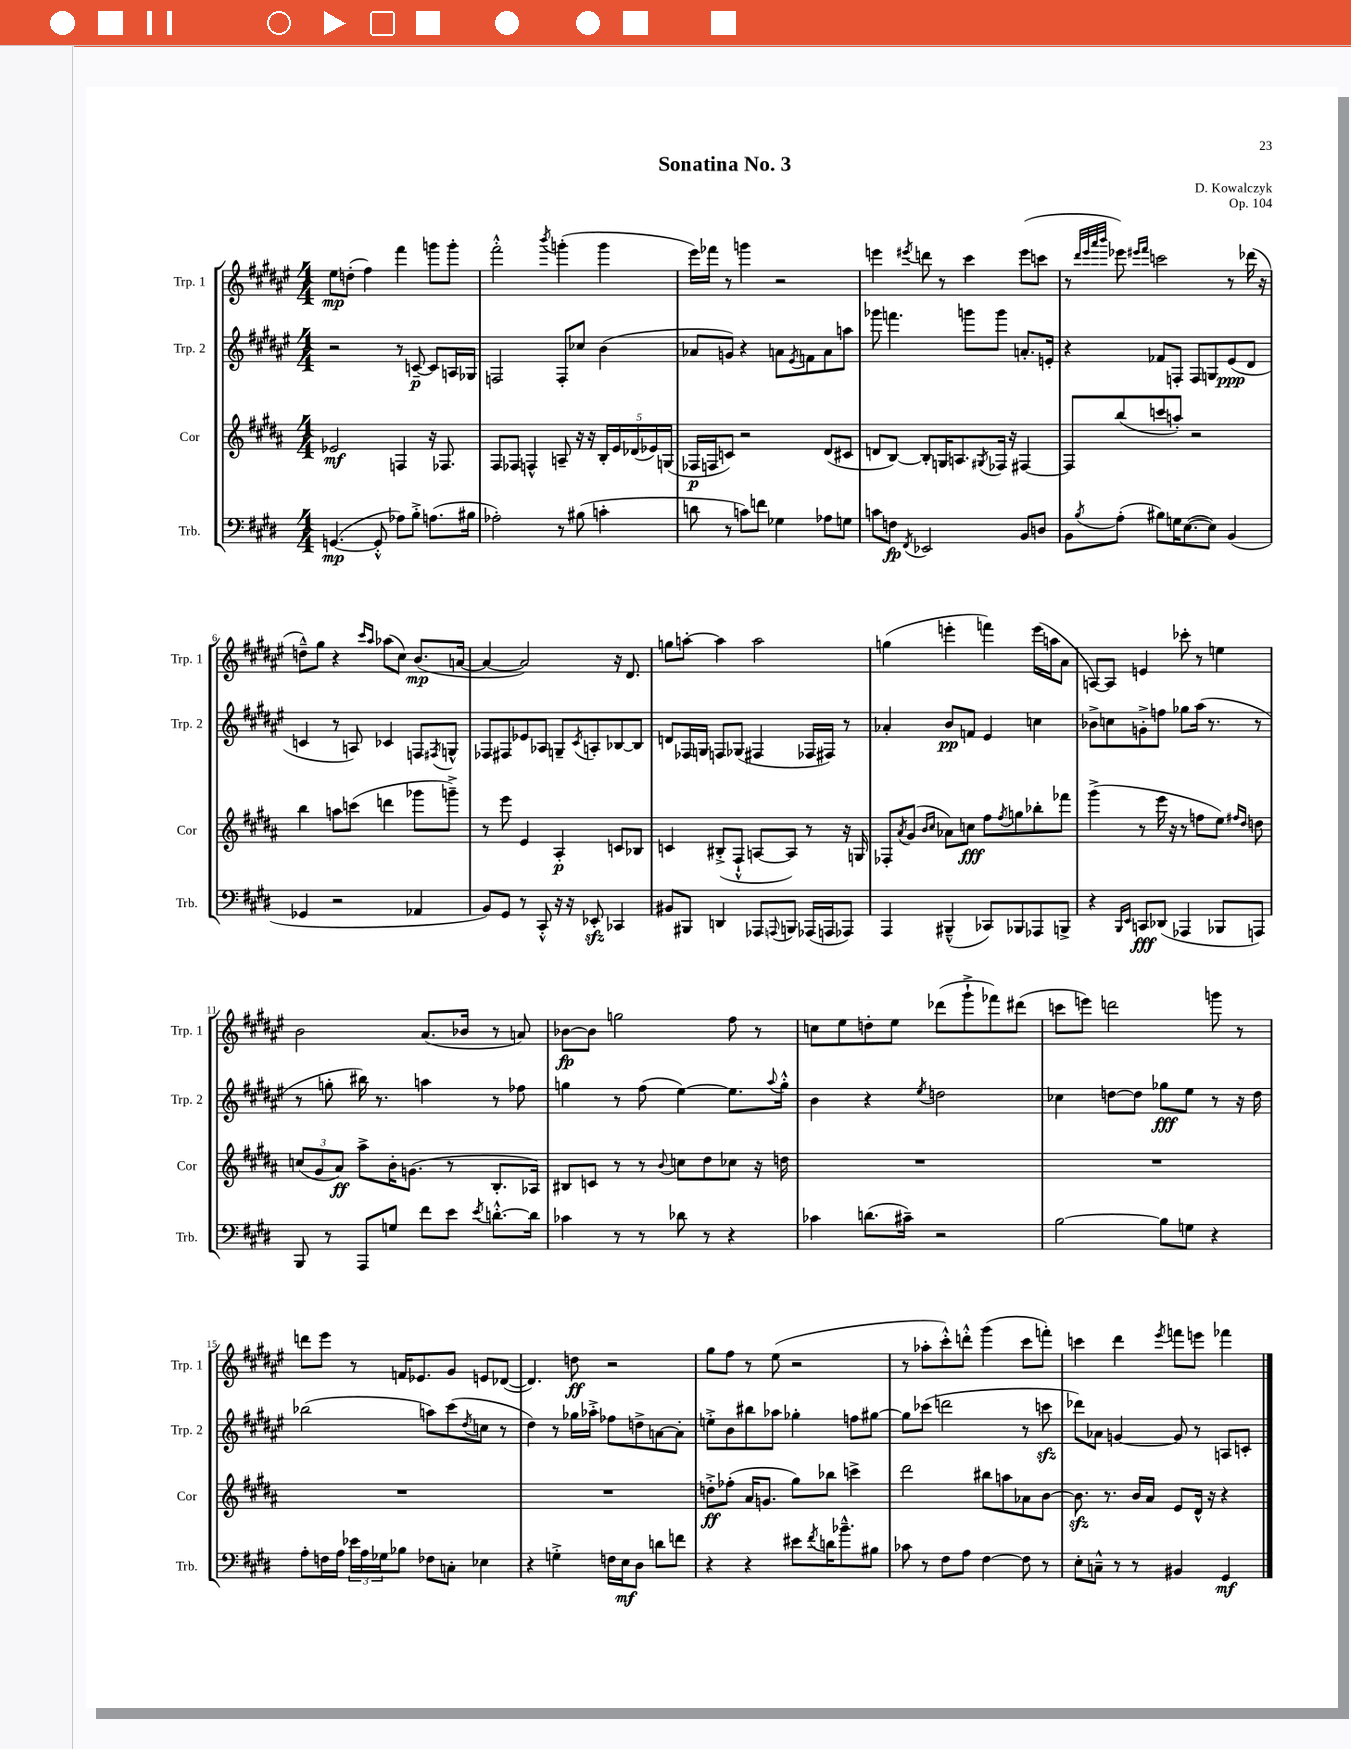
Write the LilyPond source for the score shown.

\header { title = "Sonatina No. 3" composer = "D. Kowalczyk" opus = "Op. 104" }
<<
\new StaffGroup <<
\new Staff = "s0" \with { instrumentName = "Trp. 1" shortInstrumentName = "Trp. 1" } {
    \clef treble \key fis \major \numericTimeSignature \time 4/4
    eis''8\mp d''8-.( fis''4) fis'''4 g'''8 g'''8-. |
    fis'''2-.-^ \acciaccatura { b'''8 } g'''4-.( g'''4 |
    eis'''16) fes'''16 r8 g'''4 r2 |
    e'''4 \acciaccatura { eis'''8 } d'''8 r8 cis'''4 eis'''8( c'''8 |
    r8 \grace { dis'''32 eis'''32 ais'''32 b'''32 } ees'''8) \grace { eis'''16 fis'''16 } c'''2 r8 des'''16( r16 |
    d''8---^) gis''8 r4 \grace { cis'''16 ais''16 } aes''8( cis''8) b'8.\mp( a'16~ |
    a'4~ a'2) r16 dis'8. |
    g''8 a''8~-. a''4 a''2 |
    g''4( e'''4-. f'''4) e'''16( a''16 ais'8 |
    a8~) a8 e'4 ces'''8-. r8 e''4 |
    b'2 ais'8.( bes'16 r8 a'8) |
    bes'8~\fp bes'8 g''2 fis''8 r8 |
    c''8 eis''8 d''8-. eis''8 des'''8( gis'''8-!-> fes'''8) dis'''8( |
    c'''8 e'''8) d'''2 g'''8 r8 |
    d'''8 eis'''8 r8 f'16 ees'8. gis'8 e'8 des'8~( |
    des'4.) d''8\ff r2 |
    gis''8 fis''8 r8 eis''8( r2 |
    r8 aes''8-. cis'''8-.-^) d'''8-.-^ gis'''4( cis'''8 f'''8-.) |
    c'''4 dis'''4 \acciaccatura { eis'''8 } f'''8 e'''8 fes'''4 \bar "|." |
}
\new Staff = "s1" \with { instrumentName = "Trp. 2" shortInstrumentName = "Trp. 2" } {
    \clef treble \key fis \major \numericTimeSignature \time 4/4
    r2 r8 c'8~--\p c'8 a16 ges16 |
    f2 f8-. ces''8 b'4( |
    aes'8 g'8) r4 a'8 \acciaccatura { eis'8 } f'8 a'8 a''8 |
    ges'''8 f'''4. g'''8 g'''8 a'8.-. e'16-. |
    r4 fes'8 f8-. f8 g8 eis'8\ppp( dis'8 |
    c'4 r8 a8) ces'4 f8 \acciaccatura { fis8 } g8-^ |
    fes8 fis8 ees'8 aes8 g8-- \acciaccatura { cis'8 } a8-. bes8~ bes8 |
    d'8 fes16 g16 f8 ges8( fis4 fes16 fis16) r8 |
    aes'4-. b'8\pp f'8 eis'4 c''4 |
    bes'8-> c''8 g'8-.-> f''8 ges''8 ais''16( r8. r8 |
    r8 g''8-. bis''16) r8. a''4 r8 fes''8 |
    g''4 r8 fis''8( eis''4~) eis''8. \appoggiatura { ais''8 } g''16-.-^ |
    b'4 r4 \acciaccatura { eis''8 } d''2 |
    ces''4 d''8~ d''8 ges''8\fff eis''8 r8 r16 d''16 |
    bes''2( a''8) cis'''8( \acciaccatura { dis''8 } c''8 r8 |
    dis''4) r8 ges''16 aes''16-.-> fes''8 d''8-> a'8~ a'8-. |
    e''8-.-> b'8 bis''8 aes''8 ges''4-. f''8 gis''8~ |
    gis''8 ces'''8( d'''2 r8 c'''8\sfz |
    des'''8) aes'8 g'4~ g'8 r8 a8 c'8-. \bar "|." |
}
\new Staff = "s2" \with { instrumentName = "Cor" shortInstrumentName = "Cor" } {
    \clef treble \key b \major \numericTimeSignature \time 4/4
    ees'2\mf f4 r16 fes8. |
    fis8 fes8 f4-^ a8-- r16 r16 \tuplet 5/4 { b16-. e'16 des'16( ees'16) g16( } |
    fes16\p f16 c'8) r2 dis'8( cis'8 |
    d'8 b8~) b8-. g16 a8. \acciaccatura { gis8 } fes16 r16 fis4~ |
    fis8 b''8( c'''8 a''8-.) r2 |
    b''4 a''8 c'''8( d'''4 ges'''8 g'''8--->) |
    r8 e'''8 e'4 ais4-.\p c'8 bes8 |
    c'4 bis8-.->( fis8-!-^ a8~ a8) r8 r16 g16 |
    fes8-. \acciaccatura { ais'8 } gis'8( \grace { b'16 cis''16 } aes'8) c''8\fff fis''8 \acciaccatura { fis''8 } g''8 bes''8-. fes'''8 |
    gis'''4->( r8 e'''16 r16 r8 f''8 e''8) \grace { fis''16 dis''16 } d''8 |
    \tuplet 3/2 { c''8( gis'8 ais'8\ff) } ais''8-> b'16-. g'8.( r8 b8.-. aes16) |
    bis8 c'8 r8 r8 \appoggiatura { b'8 } c''8 dis''8 ces''8 r16 d''16 |
    R1 |
    R1 |
    R1 |
    R1 |
    d''8-.->\ff fes''8-.( ais'16 g'8. gis''8) bes''8 c'''4-> |
    dis'''2 bis''8 a''8 aes'8 b'8~ |
    b'8.\sfz r8. b'16 ais'16 e'8 dis'16-^ r16 r4 \bar "|." |
}
\new Staff = "s3" \with { instrumentName = "Trb." shortInstrumentName = "Trb." } {
    \clef bass \key e \major \numericTimeSignature \time 4/4
    g,4.~\mp( g,8-.-^ aes8) b8-.-> a8.( bis16 |
    aes2-.) r8 bis8( c'4-. |
    d'8 r8 c'8) f'8 ges4 aes8 g8 |
    c'8 f8\fp \acciaccatura { fis,8 } ees,2 b,8 d8 |
    b,8 \acciaccatura { b8 } a8-.( bis8) g16 e8.~( e8) b,4( |
    ges,4 r2 aes,4 |
    b,8) gis,8 r8 cis,8-.-^ r16 r16 ees,8-.\sfz ces,4 |
    bis,8 bis,,8 d,4 aes,,8 \appoggiatura { a,,8 } b,,8 aes,,16( a,,16 aes,,8) |
    a,,4 bis,,4---^( ces,8) bes,,8 aes,,8 b,,8-> |
    r4 \grace { b,,16 e,16 } c,8\fff des,8( aes,,4 bes,,8 a,,8) |
    b,,8 r8 a,,8 g8 fis'8 e'8 \acciaccatura { e'8 } d'8.~-.-^ d'16 |
    ces'4 r8 r8 des'8 r8 r4 |
    ces'4 d'8.( cis'16--) r2 |
    b2~ b8 g8 r4 |
    a8-. f16 a16 \tuplet 3/2 { ees'16 a16 ges16 } bes8 fes8 c8-. ees4 |
    r4 g4-.-> f16 e16\mf dis8 d'8 f'8 |
    r4 r4 eis'8 \acciaccatura { fis'8 } d'16 bes'8.---^ bis8 |
    ces'8 r8 fis8 a8 fis4~ fis8 r8 |
    e8-. c8---^ r8 r8 bis,4 gis,4\mf \bar "|." |
}
>>
>>
